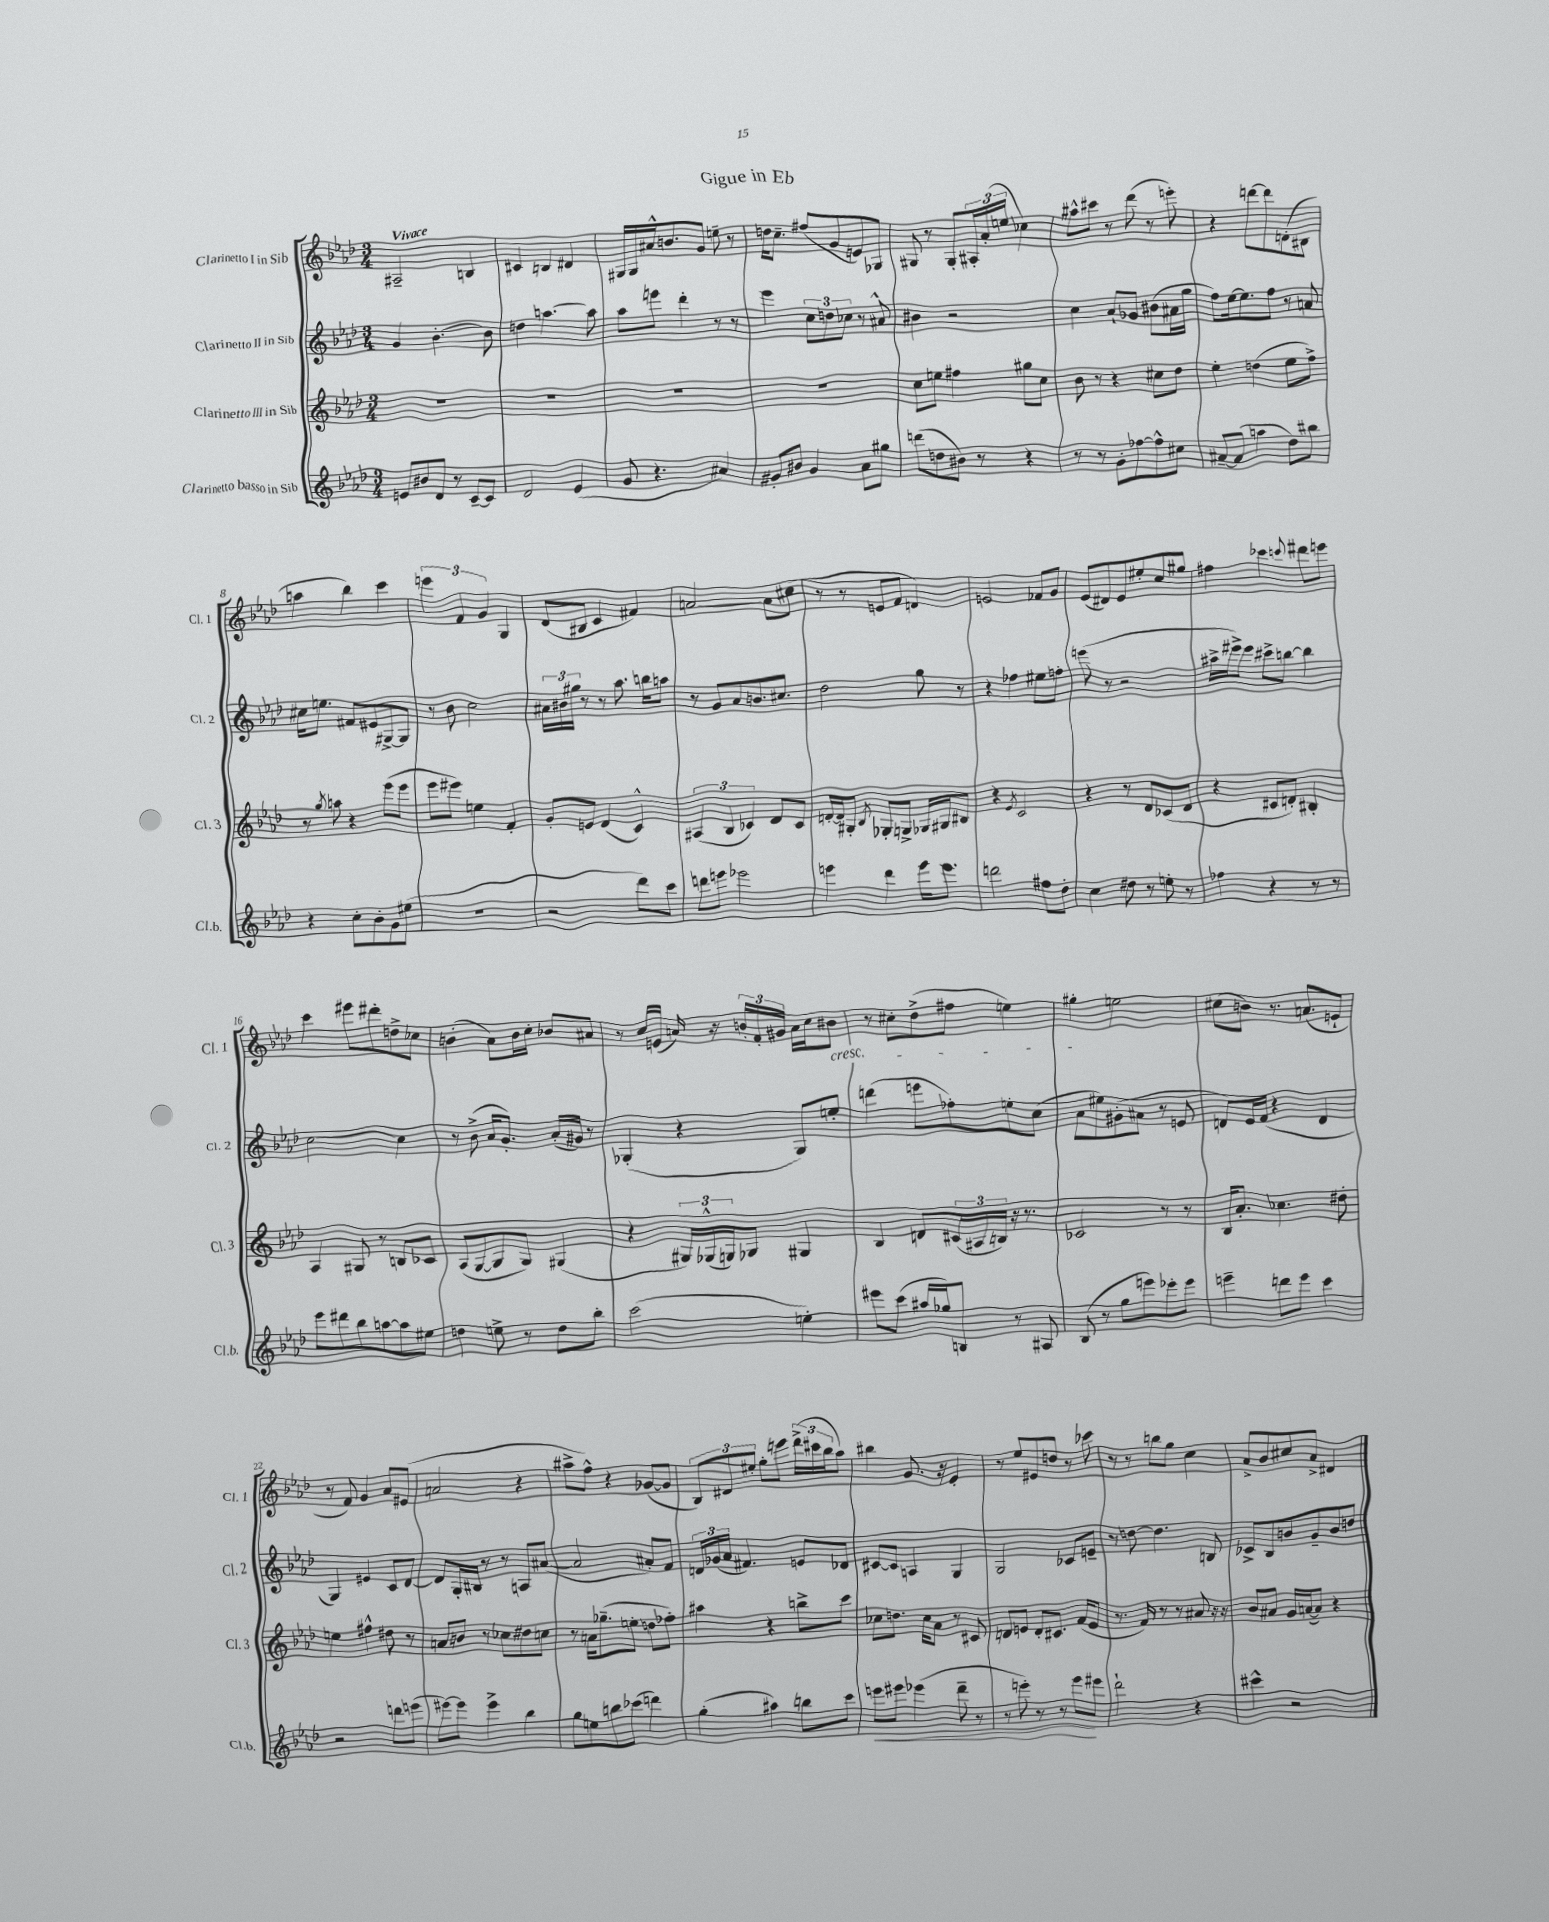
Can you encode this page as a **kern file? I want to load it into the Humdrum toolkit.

**kern	**kern	**kern	**kern
*staff4	*staff3	*staff2	*staff1
*clefG2	*clefG2	*clefG2	*clefG2
*k[b-e-a-d-]	*k[b-e-a-d-]	*k[b-e-a-d-]	*k[b-e-a-d-]
*M3/4	*M3/4	*M3/4	*M3/4
8e/L	2.r	4g/	2A#~/
8b#/	.	.	.
8d-/J	.	[4.b-'\	.
8r	.	.	.
[8c~/L	.	.	4B/
8c/]J	.	8b-\]	.
=	=	=	=
2d-/	2.r	4dd\	4c#/
.	.	[4.aa\	4B/
(4e-/	.	.	4d#/
.	.	8aa\]	.
=	=	=	=
8g/	2.r	8aa-\L	16G#/LL
.	.	.	16G#/
4.r	.	8eee\J	16a#^^/J
.	.	.	8.b/
.	.	4ddd-'\	.
.	.	.	8g/J
4a#/)	.	8r	8ee~\
.	.	8r	8r
=	=	=	=
8g#'/L	2.r	4eee-\	16dd\LK
.	.	.	8.cc~\J
8b#/J	.	.	.
4g#/	.	12cc\L	(8ff#/L
.	.	12dd\	.
.	.	.	8g/
.	.	12cc-\J	.
8a-\L	.	8r	8e/)
8gg#\J	.	8a#^^/	8G-/J
=	=	=	=
(8ddd\L	8cc\L	4b#\	8G#/
8dd\	8ee\J	.	8r
8b#\J)	4ff#\	2r	8G#'/L
8r	.	.	24A#'/L
.	.	.	(24a-'/
.	.	.	24ee/JJ
4r	8gg#\L	.	4cc-\)
.	8cc\J	.	.
=	=	=	=
8r	8b-\	4cc\	8aa#^^\L
8r	8r	.	8ccc#\J
8g'\L	4r	8a-`/L	8r
[8ff-\	.	8g-/J	(8ddd-\
8ff-^^\]	8cc#\L	(8b#\L	8r
8cc#\J	8dd-\J	16a#\L	8eee'\)
.	.	16gg\JJ	.
=	=	=	=
[8a#~/L	4ee-'\	8ff\L)	4r
(8a#/]J	.	[16ee-\k	.
.	.	8.ee-\]	.
4aa\	(4dd\	.	[8ddd\L
.	.	8ff\J	8ddd\]
8dd-\L)	8ee-\L	8r	(8d'\
8bb#\J	8ff^\J)	8a/	8B#\J
=	=	=	=
4r	8r	16cc#\LK	4aa\
.	.	8.ee\J	.
.	8qgg/	.	.
.	8aa\	.	.
8cc'\L	4r	8f#/L	4bb-\)
8b-'\	.	8e#/	.
8g\	(8eee-\L	[8G#^/	4ccc\
(8ee#\J	8eee-\J	8G#/]J	.
=	=	=	=
2.r	8eee-\L	8r	6eee\
.	8eee#\J)	8b-\	.
.	.	.	6f/
.	4ee\	2cc\	.
.	.	.	6g/
.	4f'/	.	4G/
=	=	=	=
2r	8g'/L	24a#\LL	(8d-/L
.	.	24b#\	.
.	.	24gg#\JJ	.
.	8e/J	8r	8B#/J
.	(4d-/	8r	4c/
.	.	8.aa-\	.
8ddd-\L)	4c^^/)	.	4f#/)
.	.	16bb\LK	.
8ccc\J	.	8aa\J	.
=	=	=	=
8ddd\L	(6A#/	8r	[2a/
8eee\J	.	8g/L	.
.	6B-/	.	.
2eee-\	.	8a-/	.
.	6c-/)	.	.
.	.	8.b/	.
.	8d-/L	.	8a\]L
.	.	8.cc#/J	.
.	8c-/J	.	(8cc#\J
=	=	=	=
4eee\	[16d'/LL	2dd-\	8r
.	16d/]J	.	.
.	8G#'/J	.	8r
.	8qB-/	.	.
4ddd-\	8G-'/L	.	8e/L
.	8G^/J	.	8f/J
16eee\LK	16G-/LL	8gg\	4d/)
8.eee\J	16G#/J	.	.
.	8B#/J	8r	.
=	=	=	=
2ddd\	4r	4r	2e/
.	8qe-/	.	.
.	2c/	4ff-\	.
8ff#\L	.	8ee#\L	8f-/L
8dd-'\J	.	8ff'\J	8g/J
=	=	=	=
4cc\	4r	(8eee\	(8e-/L
.	.	8r	8d#/)
8dd#\	8r	2r	8e-/
8r	8d-/L	.	8ee#'/
8ee'\	(8c-/	.	8cc/
8r	8d-/J	.	8gg#/J
=	=	=	=
4ff-\	4r	16aa#^\LL	4ff#\
.	.	16eee#^\J)	.
.	.	8eee#\J	.
4r	8c#/L	8ccc#^\L	4ccc-\
.	8d'/J)	[8bb\J	.
.	.	.	8qqccc/
8r	4B#'/	4bb\]	8ddd#\L
8r	.	.	8eee\J
=	=	=	=
8eee-\L	4A-/	[2cc\	4ccc\
8ddd#\	.	.	.
8bb-\	8G#/	.	8eee#\L
[8aa\	8r	.	8ddd#'\
8aa\]	8B/L	4cc\]	8dd^\
8ee#\J	8c-/J	.	8cc-\J
=	=	=	=
4dd\	(8A-/L	8r	(4b'\
.	[8G/	(8b-^\	.
8ee^\	8G/]	16a-/LK	8a-\L)
.	.	8.g'/J)	.
8r	8G/J)	.	16b\L
.	.	.	16cc'\JJ
8dd\L	(4G#/	(16a-'/LL	8b-/L
.	.	16g#/JJ)	.
8bb-'\J	.	8r	8a#/J
=	=	=	=
(2ccc\	4r	(4G-'/	8r
.	.	.	16cc/LL
.	.	.	(16e/JJ
.	24G#/LL)	4r	16a/)
.	(24G-^^/	.	.
.	.	.	16r
.	24G/J)	.	.
.	8G-/J	.	24b'/LL
.	.	.	24f'/
.	.	.	24g#/JJ
4ee'\)	4G#/	8G-/L)	16a\LL
.	.	.	16cc\J
.	.	8ee'/J	8b#\J
=	=	=	=
8eee#\L	4B-/	(4ddd\	8r
(8ccc\J	.	.	8cc#'\L
16aa#/LL	8d/L	8eee\L	(8dd-^\
16gg-/J)	.	.	.
8B/J	(24c#/L	8ff-'\)	8ff#\J
.	24A#/	.	.
.	24B/JJ)	.	.
8r	16r	8ee'\	4ee\)
.	8.r	.	.
8A#/	.	(8cc\J	.
=	=	=	=
(8B-/	2c-/	8a-\L	4gg#'\
8r	.	8ee#\)	.
8gg\L	.	(8g#'\	2ee\
8eee\)	.	8a#\J	.
8eee-'\	8r	8r	.
8eee-\J	8r	8e/	.
=	=	=	=
4eee~\	16B-/LK	8d/L)	(8cc#\L
.	8.a-'/J	.	.
.	.	16e-/L	8b\J)
.	.	(16f/JJ	.
8ddd\L	4.cc-\	4r	8.r
8eee\J	.	.	.
.	.	.	(8.a/L
4ccc\	.	4d/	.
.	8dd#'\	.	8e`/J
=	=	=	=
2r	4ee\	4G/)	8r
.	.	.	8f/)
.	4ff#^^\	4e#/	4g/
8ddd\L	8dd#\	8c/L	8a-/L
(8eee\J	8r	[8d-/J	(8e#/J
=	=	=	=
[8eee#\L)	8a/L	8d-/]L	2a/
8eee#\]J	8b/J	16G'/L	.
.	.	16B#/JJ	.
4eee#^\	8r	8r	.
.	8cc-\L	8r	.
4bb-\	8dd#\	8A/L	4r
.	8cc\J	([8a#/J	.
=	=	=	=
8gg\L	8r	2a#/]	8aa#^\L
8ee\	16a\LK	.	8ff^^\J)
.	(8.gg-~\	.	.
8bb\	.	.	4r
(8ccc-\J	8ee'\J	.	.
4ddd\)	8dd\L	8a#'/L)	([8g-/L
.	8ff-'\J)	8f/J	8g-/]J
=	=	=	=
(4gg'\	4aa#\	24d/LL	12B-/L)
.	.	(24g-/	.
.	.	24a-/JJ	12d#/
.	.	4.f#/)	.
.	.	.	12ee#'/J
4aa#\)	4r	.	8gg'\L
.	.	.	8eee\J
8bb\L	8bb^\L	8e/L	(24ddd-^\LL
.	.	.	24ccc#\
.	.	.	24bb-\J
8ccc\J	8ccc\J	8d-/J	8aa-\J)
=	=	=	=
8eee\L	8cc-\L	[8c#/L	4bb#\
8eee#\J	8.dd\J	8c#/]J	.
(4eee-\	.	4A/	8.g/
.	16cc-\LK	.	.
.	8a-\J	.	.
.	.	.	16r
8ddd-~\	8r	4G/	4e-'/
8r	8c#/	.	.
=	=	=	=
8r	8d/L	2G/	8r
8eee'\)	8e/J	.	8ee-/L
8r	8d'/L	.	8e#/
8r	8.c#/J	.	8dd/J
8eee\L	.	8c-/L	8r
.	(16f/LK	.	.
8eee#\J	8e/J	8e~/J	8ccc-\
=	=	=	=
2ddd-`\	8.r	8r	8r
.	.	[8dd\	8r
.	16f/)	.	.
.	8r	4.dd\]	8bb\L
.	8r	.	8gg\J
4r	8a#/	.	4cc\
.	16r	8B/	.
.	16r	.	.
=	=	=	=
4ccc#^^\	8b-/L	8c-^/L	8a-^/L
.	8a#/J	8B-/	8b-/
2r	16g/LL	8b/	8cc#/
.	([16a/J	.	.
.	8a/]J)	8g~/	8a-^/J
.	4r	8b/	4d#/
.	.	8dd/J	.
==	==	==	==
*-	*-	*-	*-
